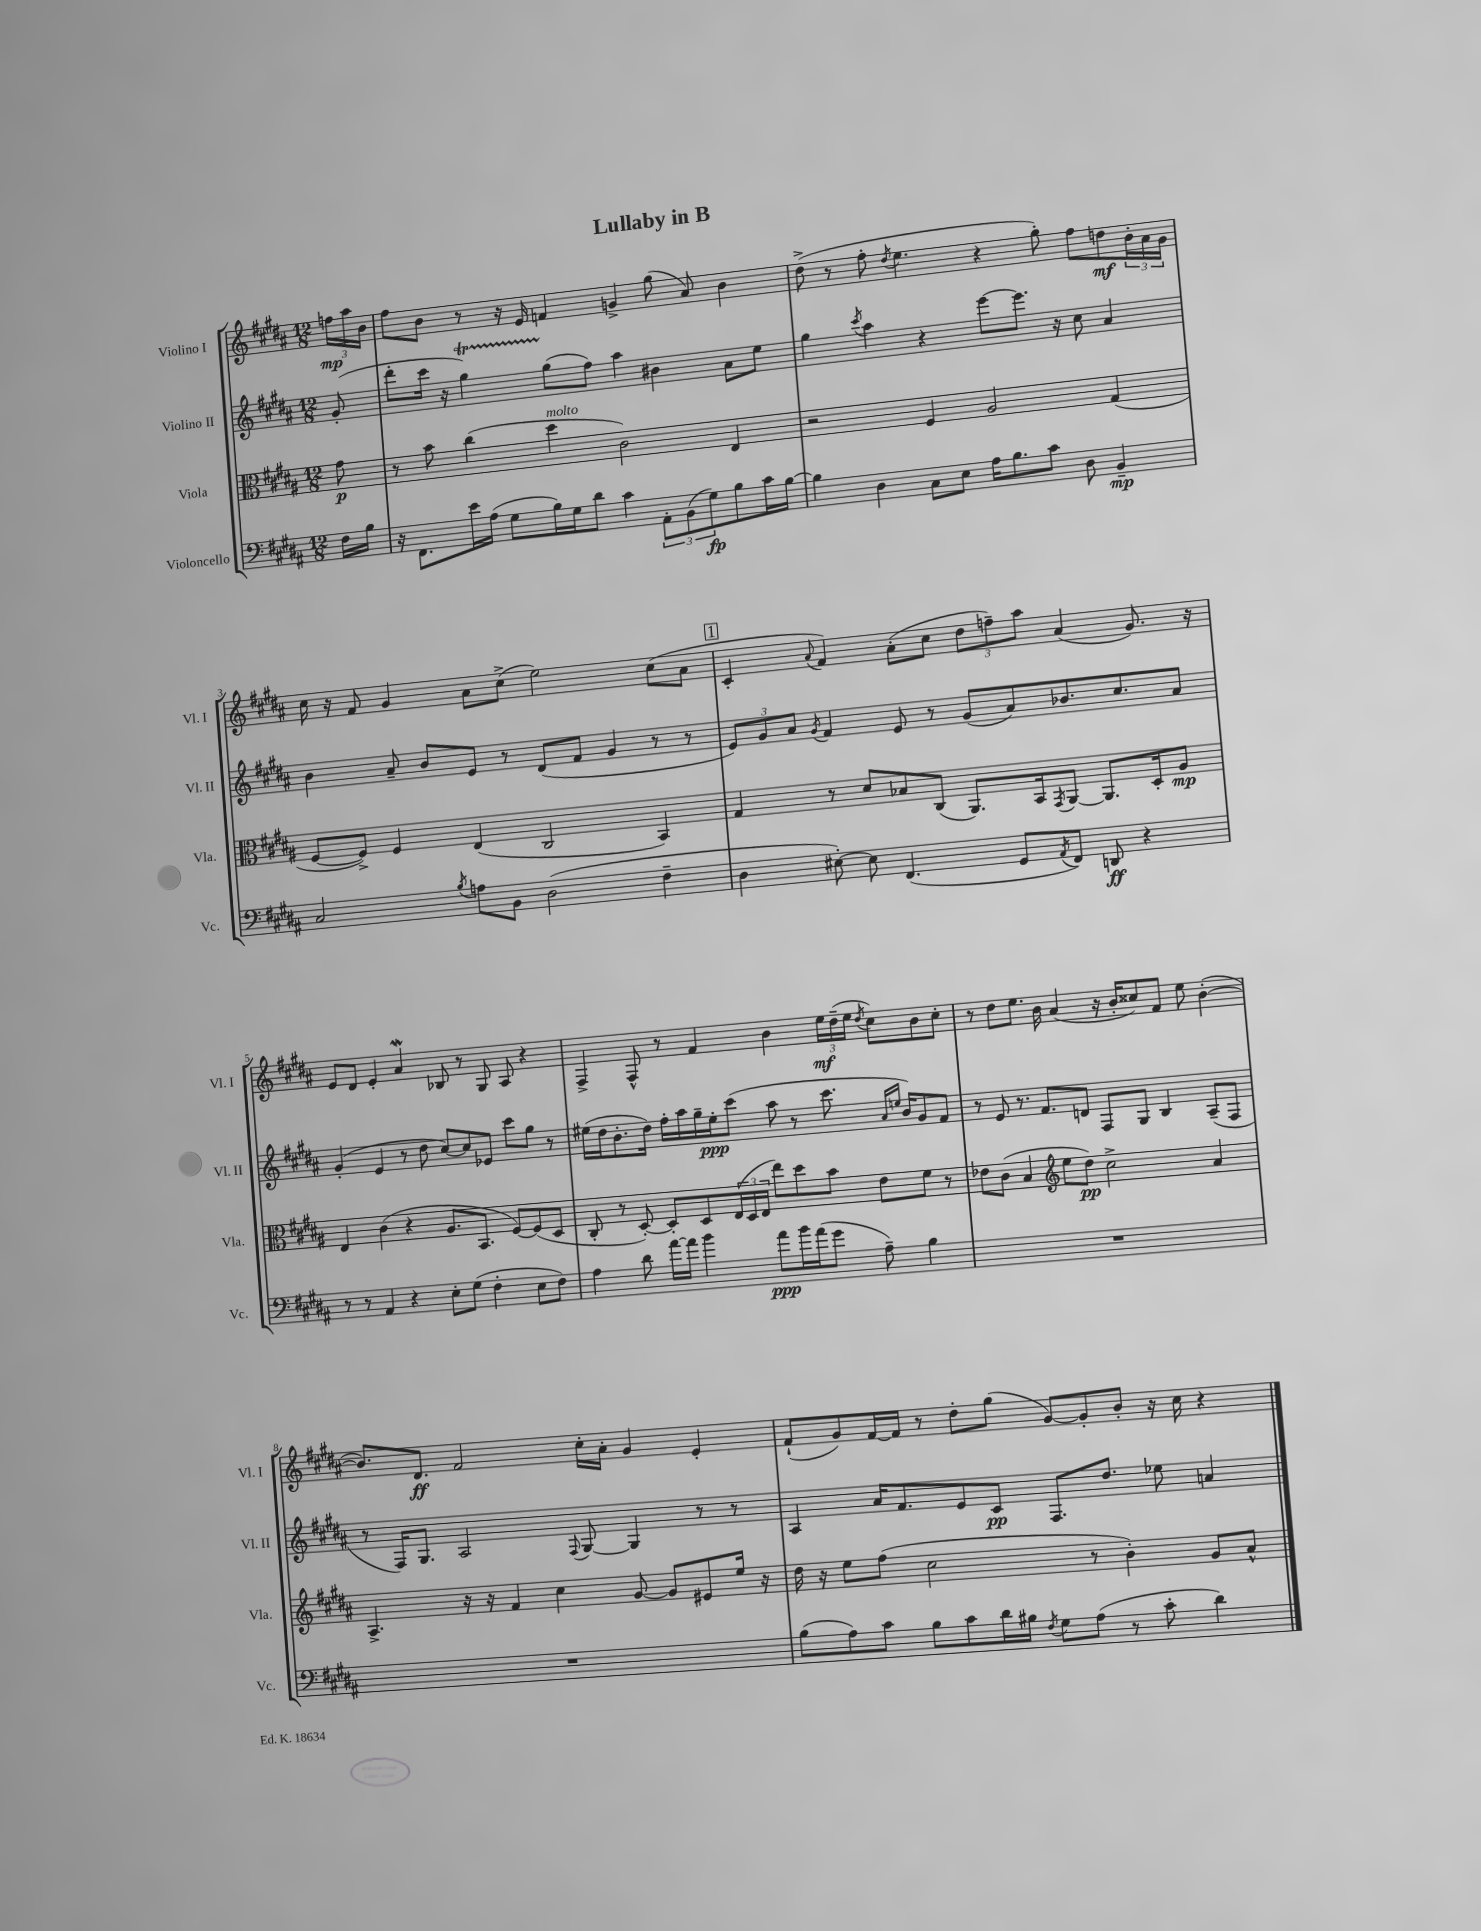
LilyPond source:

\header { title = "Lullaby in B" }
<<
\new StaffGroup <<
\new Staff = "s0" \with { instrumentName = "Violino I" shortInstrumentName = "Vl. I" } {
    \clef treble \key b \major \numericTimeSignature \time 12/8 \partial 8
    \tuplet 3/2 { f''16\mp ais''16 b'16 } |
    fis''8 b'8 r8 r16 e'16 f'4 g'4-> gis''8( ais'8) b'4 |
    dis''8->( r8 fis''8-. \acciaccatura { dis''8 } e''4. r4 gis''8-.) fis''8 d''8\mf \tuplet 3/2 { b'16-. ais'16 gis'16 } |
    cis''16 r16 fis'8 gis'4 ais'8 cis''8->( e''2) cis''8( ais'8 |
    \mark \markup { \box "1" } cis'4-. \appoggiatura { ais'8 } fis'4) ais'8-.( cis''8 \tuplet 3/2 { dis''8 f''8--) ais''8 } ais'4( gis'8.) r16 |
    e'8 dis'8 e'4-. ais'4\mordent bes8 r8 gis8 ais8 r4 |
    fis4-> fis8-^ r8 fis'4 b'4 \tuplet 3/2 { e''16\mf dis''16--( e''16 } \acciaccatura { dis''8 } cis''8) b'8 cis''8-. |
    r8 dis''8 e''8. b'16 ais'4( r16 b'16-. cisis''8) fis'8 e''8 b'4~-.( |
    b'8.) dis'8.\ff fis'2 cis''16-. ais'16-. gis'4 e'4-. |
    fis'8-!( gis'8) fis'16~ fis'16 r8 dis''8-. gis''8( gis'8~) gis'8-. b'8-. r16 cis''16 r4 \bar "|." |
}
\new Staff = "s1" \with { instrumentName = "Violino II" shortInstrumentName = "Vl. II" } {
    \clef treble \key b \major \numericTimeSignature \time 12/8 \partial 8
    gis'8-.( |
    dis'''8-. cis'''16 r16 gis''4\startTrillSpan) gis''8\stopTrillSpan( fis''8) ais''4 bis'4 ais'8 e''8 |
    gis''4 \acciaccatura { cis'''8 } ais''4 r4 e'''8~ e'''8. r16 cis''8 ais'4 |
    b'4 ais'8-- b'8 e'8 r8 dis'8( fis'8 gis'4 r8 r8 |
    \mark \markup { \box "1" } \tuplet 3/2 { e'8) gis'8 ais'8 } \acciaccatura { gis'8 } fis'4 e'8 r8 gis'8( ais'8) bes'8. cis''8. ais'8 |
    gis'4-.( e'4 r8 dis''8 cis''8~) cis''8 ees'8 cis'''8 gis''8 r8 |
    eis''16( dis''16 b'8.-. dis''16) fis''16-. ais''16 gis''16-- eis''16-.\ppp cis'''8( ais''8 r8 cis'''8. \grace { ais'16 e''16 } b'16) gis'8 fis'8 |
    r8 e'8 r8. fis'8. d'8 fis8 gis8 b4 ais8--( fis8 |
    r8 fis16) gis8. ais2 \appoggiatura { fis8 } gis8~ gis4 r8 r8 |
    ais4 ais'16 fis'8. e'8 cis'8\pp fis8. dis''8. ees''8 a'4 \bar "|." |
}
\new Staff = "s2" \with { instrumentName = "Viola" shortInstrumentName = "Vla." } {
    \clef alto \key b \major \numericTimeSignature \time 12/8 \partial 8
    gis'8\p |
    r8 b'8 cis''4( dis''4^\markup { \italic "molto" } cis'2) e4 |
    r2 fis4 ais2 gis4( |
    fis8~ fis8->) fis4 e4( cis2 b,4) |
    \mark \markup { \box "1" } gis4 r8 dis'8 bes8 cis8( ais,8.) b,16 \acciaccatura { gis,8 } ais,8~ ais,8. dis16-. ais8\mp |
    e4 cis'4( r4 ais8. b,8. fis8~) fis8( dis8 |
    cis8-. r8 dis8~-.) dis8-. dis8 \tuplet 3/2 { e16( dis16 e16 } e''8) dis''8 b'8 e'8 fis'8 r8 |
    ees'8 cis'8( b4 \clef treble e''8 dis''8\pp) cis''2-> ais'4 |
    ais4.-> r16 r16 fis'4 cis''4 gis'8~ gis'8 eis'8 e''16 r16 |
    dis''16 r16 e''8 fis''8( cis''2 r8 b'4-.) gis'8 ais'8-^ \bar "|." |
}
\new Staff = "s3" \with { instrumentName = "Violoncello" shortInstrumentName = "Vc." } {
    \clef bass \key b \major \numericTimeSignature \time 12/8 \partial 8
    fis16 b16 |
    r16 fis,8. e'16 ais16( gis8 b16) gis16 dis'8 cis'4 \tuplet 3/2 { ais,8-. b,8( gis8\fp) } b8 cis'16 b16~ |
    b4 dis4 cis8 e8 ais16 b8. cis'8 dis8 b,4--\mp |
    cis2 \acciaccatura { b8 } a8 b,8 dis2( fis4-- |
    \mark \markup { \box "1" } dis4 eis8~-.) eis8 fis,4.( gis,8 \acciaccatura { ais,8 } fis,8) d,8\ff r4 |
    r8 r8 ais,4 r4 e8-. gis8( fis4-. e8 fis8) |
    ais4 dis'8 ais'16~ ais'16 b'4 ais'8\ppp b'16 ais'16( gis'8 ais8--) b4 |
    R1. |
    R1. |
    b8( ais8) cis'8 b8 cis'8 dis'16 bis16 \acciaccatura { fis8 } gis8 ais8( r8 cis'8-. dis'4) \bar "|." |
}
>>
>>
